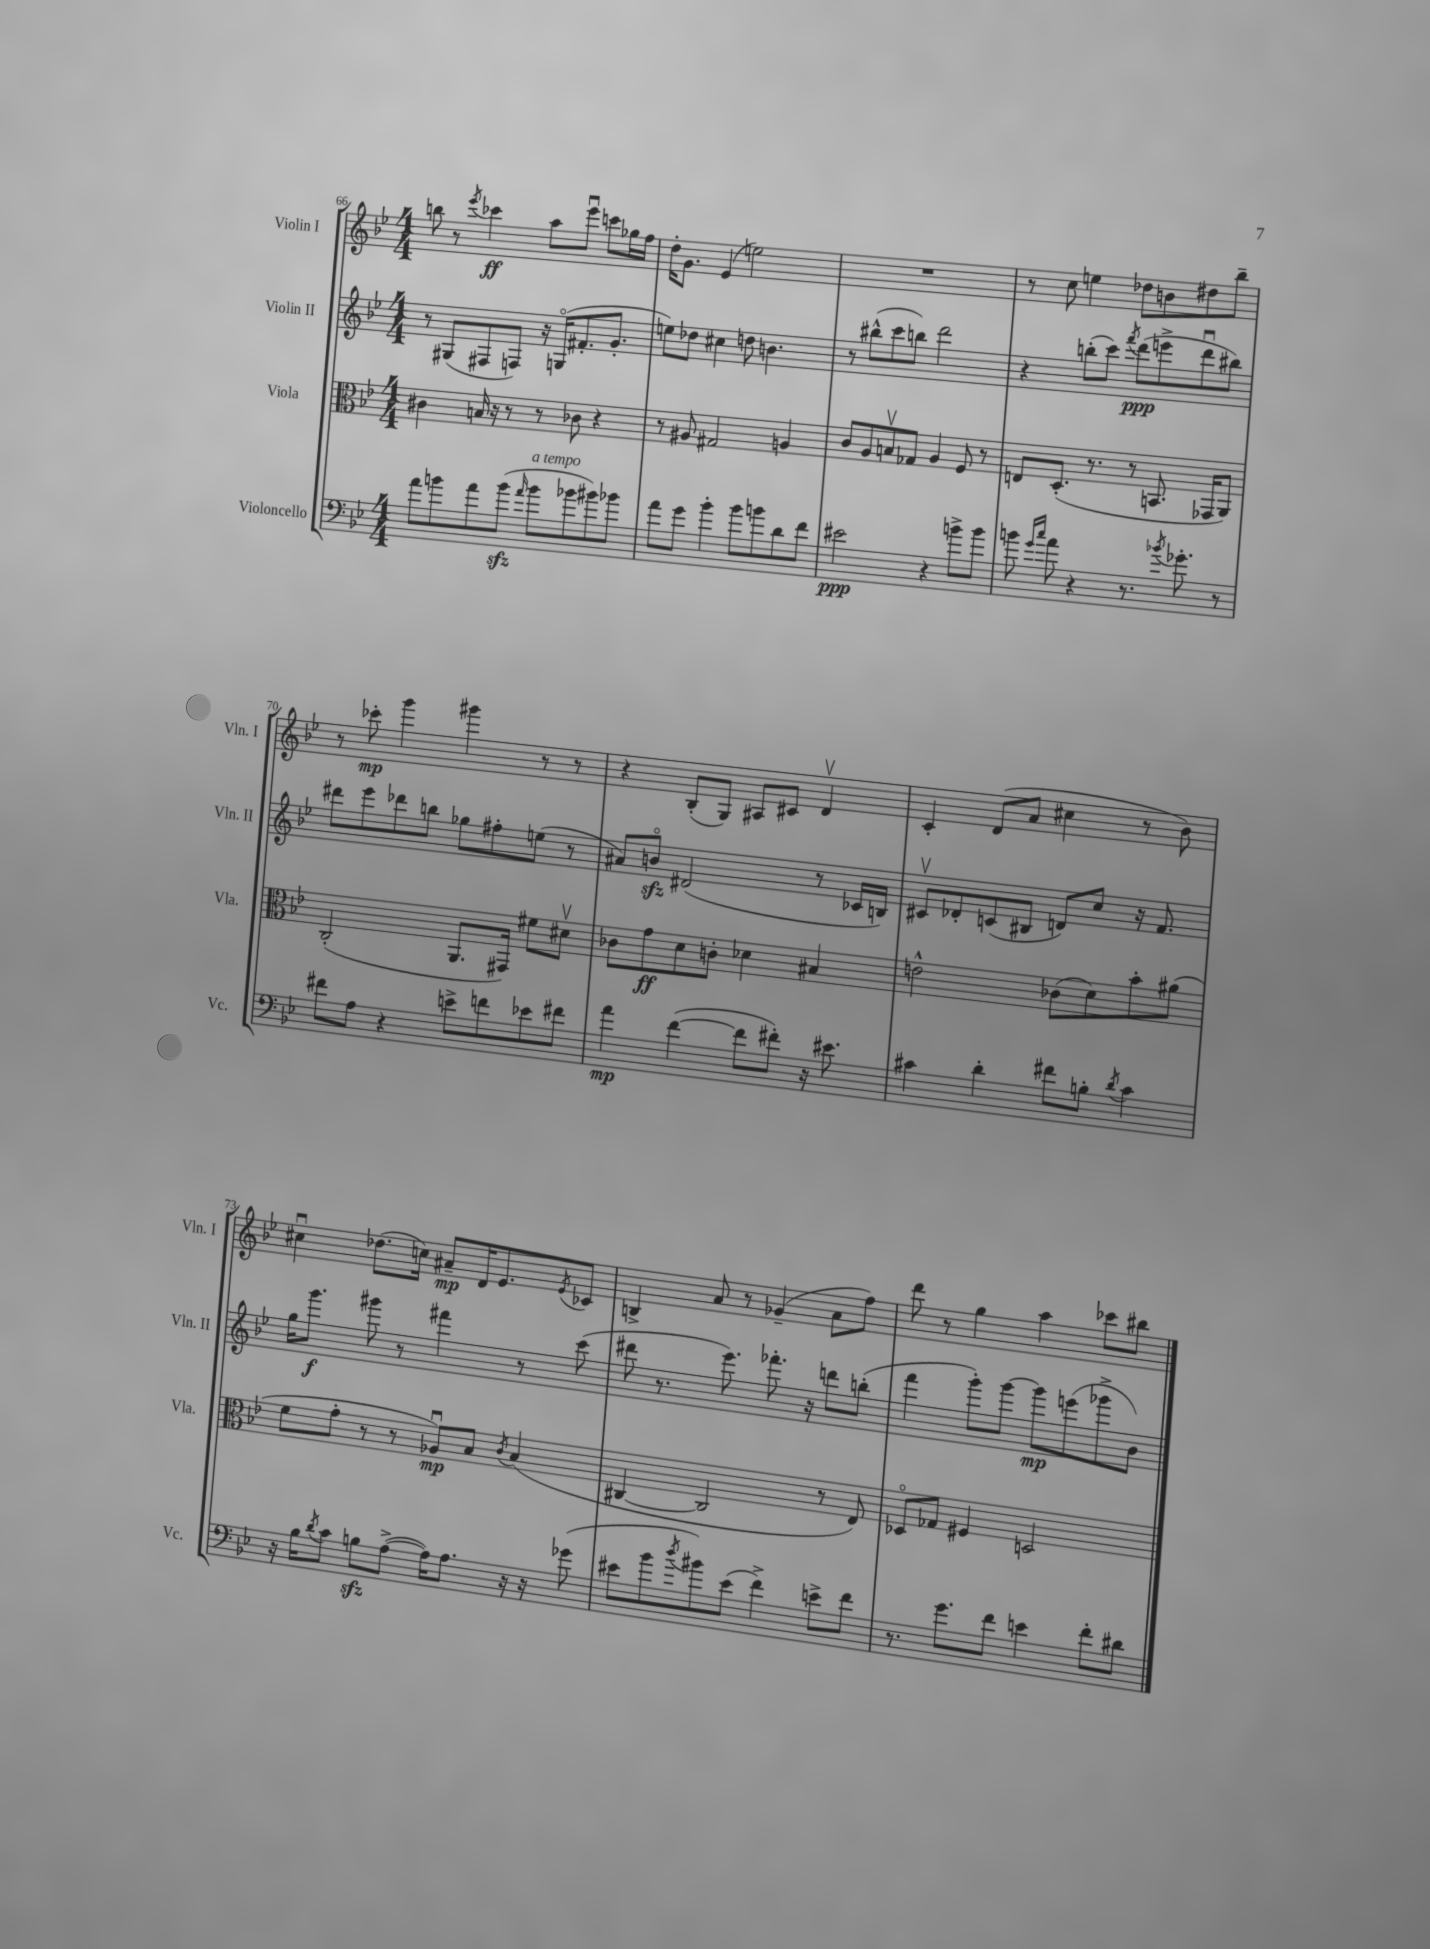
<<
\new StaffGroup <<
\new Staff = "s0" \with { instrumentName = "Violin I" shortInstrumentName = "Vln. I" } {
    \clef treble \key bes \major \numericTimeSignature \time 4/4
    b''8 r8 \acciaccatura { ees'''8 } ces'''4\ff a''8 ees'''8\downbow c'''8 ges''16 f''16 |
    d''16-. g'8. ees'4( e''2) |
    R1 |
    r8 c''8 e''4 des''8 b'8 dis''8 bes''8-- |
    r8 ces'''8-.\mp g'''4 gis'''4 r8 r8 |
    r4 bes8-.( g8) ais8 cis'8 d'4\upbow |
    c'4-. d'8( a'8 cis''4 r8 bes'8) |
    cis''4\downbow des''8.( c''16) ais'8--\mp d'16 ees'8. \acciaccatura { ees'8 } ces'8 |
    b4-> a'8 r8 ges'4--( a'8 f''8) |
    d'''8 r8 g''4 a''4 ces'''8 bis''8 \bar "|." |
}
\new Staff = "s1" \with { instrumentName = "Violin II" shortInstrumentName = "Vln. II" } {
    \clef treble \key bes \major \numericTimeSignature \time 4/4
    r8 gis8( fis8 f8) r16 g16\flageolet( fis'8.-. g'8.-. |
    e''8) des''8 cis''4 d''8 b'4. |
    r8 bis''8-^( c'''8 b''8) d'''2 |
    r4 b''8-.( c'''8) \acciaccatura { f'''8 } d'''8\ppp( e'''8-> d'''8\downbow bis''8) |
    dis'''8 ees'''8 des'''8 b''8 ges''8 fis''8-. e''8( r8 |
    ais'8) b'8\flageolet\sfz dis'2( r8 ces'16 b16) |
    cis'8\upbow des'8-. c'8( bis8 d'8) c''8 r16 f'8. |
    g''16 g'''8.\f gis'''8 r8 fis'''4 r8 c'''8( |
    dis'''8 r8. ees'''8.) fes'''8.-. r16 d'''8 b''8-.( |
    f'''4 g'''8-.) g'''8~ g'''8\mp e'''8( ges'''8-> bes'8) \bar "|." |
}
\new Staff = "s2" \with { instrumentName = "Viola" shortInstrumentName = "Vla." } {
    \clef alto \key bes \major \numericTimeSignature \time 4/4
    cis'4 b16 r16 r8 r8 ces'8 r4 |
    r8 ais8 gis2 a4 |
    c'8 a8 b8\upbow ges8 a4 f8 r8 |
    e8 d8.-.( r8. r8 b,8. ges,16 a,8) |
    c2-.( a,8. gis,16) fis'8 dis'8\upbow |
    ces'8 g'8\ff d'8 c'8-. des'4 bis4 |
    e'2-^ ces'8( d'8) bes'8-. ais'8( |
    f'8 g'8-. r8 r8 aes8\downbow\mp) bes8 \acciaccatura { c'8 } bes4( |
    cis4~ cis2 r8 ees8) |
    des8\flageolet ges8 fis4 d2 \bar "|." |
}
\new Staff = "s3" \with { instrumentName = "Violoncello" shortInstrumentName = "Vc." } {
    \clef bass \key bes \major \numericTimeSignature \time 4/4
    a'8 b'8 a'8 b'8\sfz( \grace { a'16 } b'8^\markup { \italic "a tempo" } bes'8 bis'8) bes'8 |
    a'8 g'8 bes'4-. bes'8 b'8 d'8 f'8 |
    eis'2\ppp r4 b'8-> b'8 |
    b'8 \grace { g'16 c''16 } a'8 r4 r8. \acciaccatura { bes'8 } ges'8.-. r8 |
    fis'8 a8 r4 e'8-> f'8 ees'8 fis'8 |
    a'4\mp f'4~( f'8 fis'8-.) r16 eis'8. |
    cis'4 d'4-. fis'8 b8-. \acciaccatura { d'8 } cis'4 |
    r16 bes16 \acciaccatura { d'8 } c'8 b8\sfz a8~->( a16) a8. r16 r16 ges'8( |
    eis'8 bes'8 \acciaccatura { d''8 } bis'8) eis'8( f'4->) e'8-> f'8 |
    r8. g'8. f'8 e'4 f'8-. dis'8 \bar "|." |
}
>>
>>
\layout { \context { \Score currentBarNumber = #66 } }
